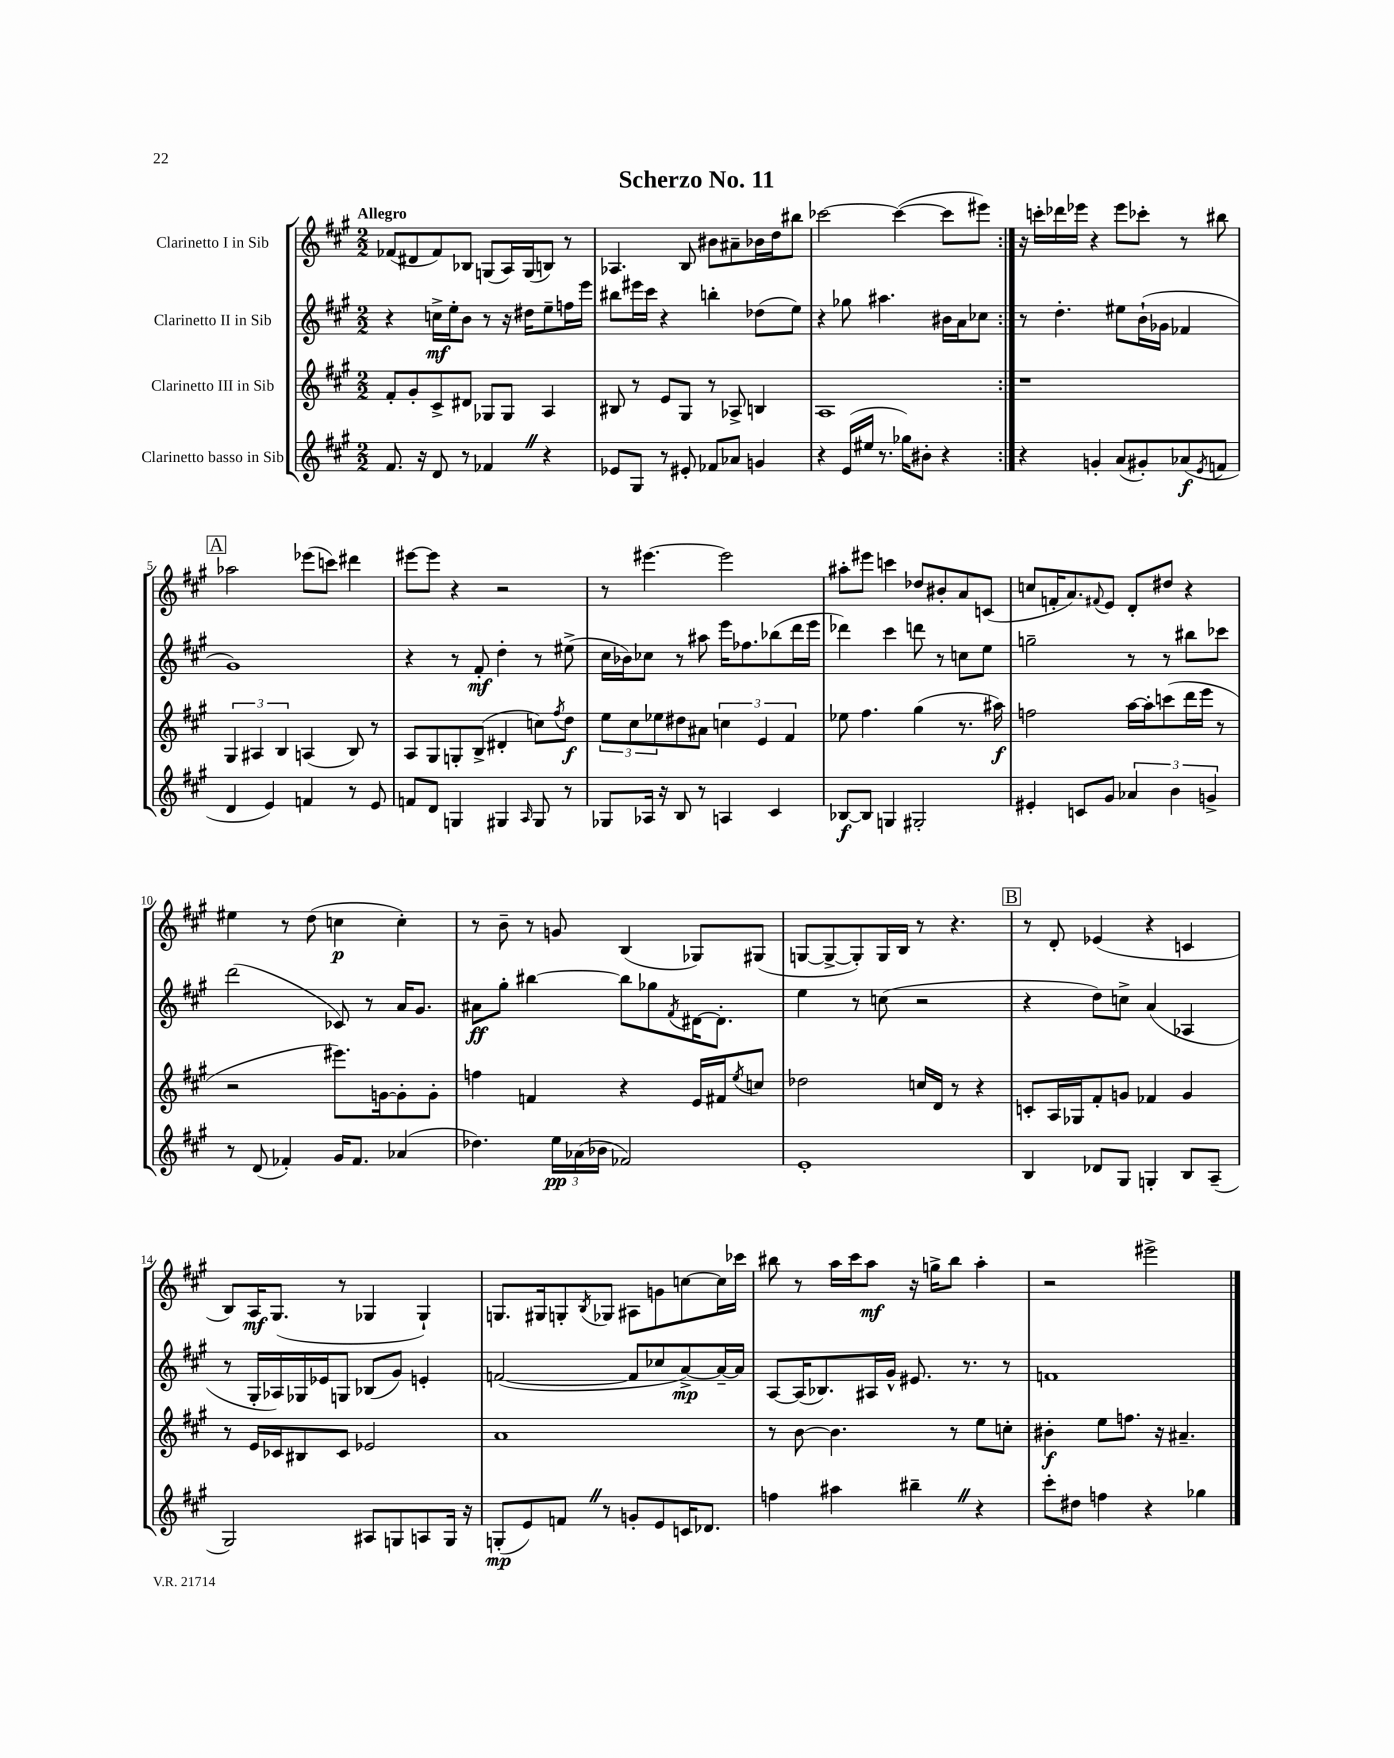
\header { title = "Scherzo No. 11" }
<<
\new StaffGroup <<
\new Staff = "s0" \with { instrumentName = "Clarinetto I in Sib" } {
    \clef treble \key a \major \numericTimeSignature \time 2/2 \tempo "Allegro"
    \repeat volta 2 { fes'8( dis'8 fes'8) bes8 g8( a16) g16( b8) r8 |
    aes4. b8 bis'8 ais'8-- bes'16 d''16 bis''8 |
    ces'''2~ ces'''4~( ces'''8 eis'''8) | }
    r16 c'''16-. des'''16 ees'''16 r4 ees'''8 ces'''8-. r8 bis''8 |
    \mark \markup { \box "A" } aes''2 ees'''8( c'''8) dis'''4 |
    eis'''8~ eis'''8 r4 r2 |
    r8 eis'''4.~ eis'''2 |
    ais''8-. eis'''8 c'''4 des''8 bis'8-. a'8 c'8( |
    c''8 f'16-. a'8.) \appoggiatura { fis'8 } e'8 d'8-. dis''8 r4 |
    eis''4 r8 d''8( c''4\p c''4-.) |
    r8 b'8-- r8 g'8 b4( ges8) gis8( |
    g8~ g8~-> g8-.) g16 b16 r8 r4. |
    \mark \markup { \box "B" } r8 d'8-. ees'4( r4 c'4 |
    b8) a16\mf gis8.( r8 ges4 ges4-!) |
    g8. gis16 g8-. \acciaccatura { b8 } ges8 ais8 g'8 c''8~ c''16 ces'''16 |
    bis''8 r8 a''16 cis'''16 a''8\mf r16 g''16-> bis''8 a''4-. |
    r2 eis'''2-> \bar "|." |
}
\new Staff = "s1" \with { instrumentName = "Clarinetto II in Sib" } {
    \clef treble \key a \major \numericTimeSignature \time 2/2
    \repeat volta 2 { r4 c''16->\mf e''16-. b'8 r8 r16 dis''16 e''8-- f''16 e'''16 |
    bis''8 eis'''16 cis'''16 r4 b''4-. des''8( e''8) |
    r4 ges''8 ais''4. bis'16 a'16 ces''8 | }
    r8 d''4.-. eis''8 b'16-!( ges'16 fes'4 |
    \mark \markup { \box "A" } gis'1) |
    r4 r8 fis'8-.\mf d''4-. r8 eis''8->( |
    cis''16 bes'16) ces''8 r8 ais''8 e'''16 fes''8. bes''8( d'''16 e'''16 |
    des'''4) cis'''4 d'''8 r8 c''8 e''8 |
    g''2-- r8 r8 bis''8 ces'''8 |
    d'''2( ces'8) r8 a'16 gis'8. |
    ais'8\ff gis''8-. bis''4~ bis''8 ges''8 \acciaccatura { fis'8 } dis'16~ dis'8.-. |
    e''4 r8 c''8( r2 |
    \mark \markup { \box "B" } r4 d''8) c''8-> a'4( aes4 |
    r8 gis16-. aes16) ges16 ees'16 g8 bes8( gis'8) e'4-. |
    f'2~( f'8 ces''8 a'8~->\mp) a'16~-- a'16 |
    a8~ a16( bes8.) ais16 gis'16-^ eis'8. r8. r8 |
    f'1 \bar "|." |
}
\new Staff = "s2" \with { instrumentName = "Clarinetto III in Sib" } {
    \clef treble \key a \major \numericTimeSignature \time 2/2
    \repeat volta 2 { fis'8-. gis'8-. cis'8-> dis'8 ges8 ges8 a4 |
    bis8 r8 e'8 gis8 r8 aes8-> b4 |
    a1 | }
    r1 |
    \mark \markup { \box "A" } \tuplet 3/2 { gis4 ais4 b4 } a4( b8) r8 |
    a8 gis8 g8-. b8->( dis'4-. c''8) \acciaccatura { fis''8 } d''8\f |
    \tuplet 3/2 { e''8 cis''8 ees''8 } dis''8 ais'8 \tuplet 3/2 { c''4 e'4 fis'4 } |
    ees''8 fis''4. gis''4( r8. ais''16\f) |
    f''2 a''16~ a''16-. c'''8( d'''16 e'''16 r8 |
    r2 eis'''8.) g'16~ g'8-. g'8-. |
    f''4 f'4 r4 e'16 fis'16 \acciaccatura { e''8 } c''8 |
    des''2 c''16 d'16 r8 r4 |
    \mark \markup { \box "B" } c'8-. a16 ges16 fis'8-. g'8 fes'4 g'4 |
    r8 e'16 ces'16 bis8 ces'8 ees'2 |
    a'1 |
    r8 b'8~ b'4. r8 e''8 c''8-. |
    bis'4-.\f e''8 f''8. r16 ais'4.-- \bar "|." |
}
\new Staff = "s3" \with { instrumentName = "Clarinetto basso in Sib" } {
    \clef treble \key a \major \numericTimeSignature \time 2/2
    \repeat volta 2 { fis'8. r16 d'8 r8 fes'4 \once \override BreathingSign.text = \markup { \musicglyph "scripts.caesura.straight" } \breathe r4 |
    ees'8 gis8 r8 eis'8-. fes'8 aes'8 g'4 |
    r4 e'16( eis''16 r8. ges''16) bis'8-. r4 | }
    r4 g'4-. a'8( gis'8-.) aes'8\f( \acciaccatura { e'8 } f'8 |
    \mark \markup { \box "A" } d'4 e'4) f'4 r8 e'8 |
    f'8 d'8 g4 gis4 \grace { a16 } gis8 r8 |
    ges8 aes16 r16 b8 r8 a4 cis'4 |
    bes8~\f bes8 g4 gis2-. |
    eis'4-. c'8 gis'8 \tuplet 3/2 { aes'4 b'4 g'4-> } |
    r8 d'8( fes'4-.) gis'16 fes'8. aes'4( |
    des''4.) \tuplet 3/2 { e''16\pp aes'16( bes'16 } fes'2) |
    e'1-. |
    \mark \markup { \box "B" } b4 des'8 gis8 g4-. b8 a8--( |
    gis2) ais8 g8 a8 g16 r16 |
    g8-.\mp( e'8) f'8 \once \override BreathingSign.text = \markup { \musicglyph "scripts.caesura.straight" } \breathe r8 g'8-. e'8 c'16 des'8. |
    f''4 ais''4 bis''4-- \once \override BreathingSign.text = \markup { \musicglyph "scripts.caesura.straight" } \breathe r4 |
    cis'''8-. dis''8 f''4 r4 ges''4 \bar "|." |
}
>>
>>
